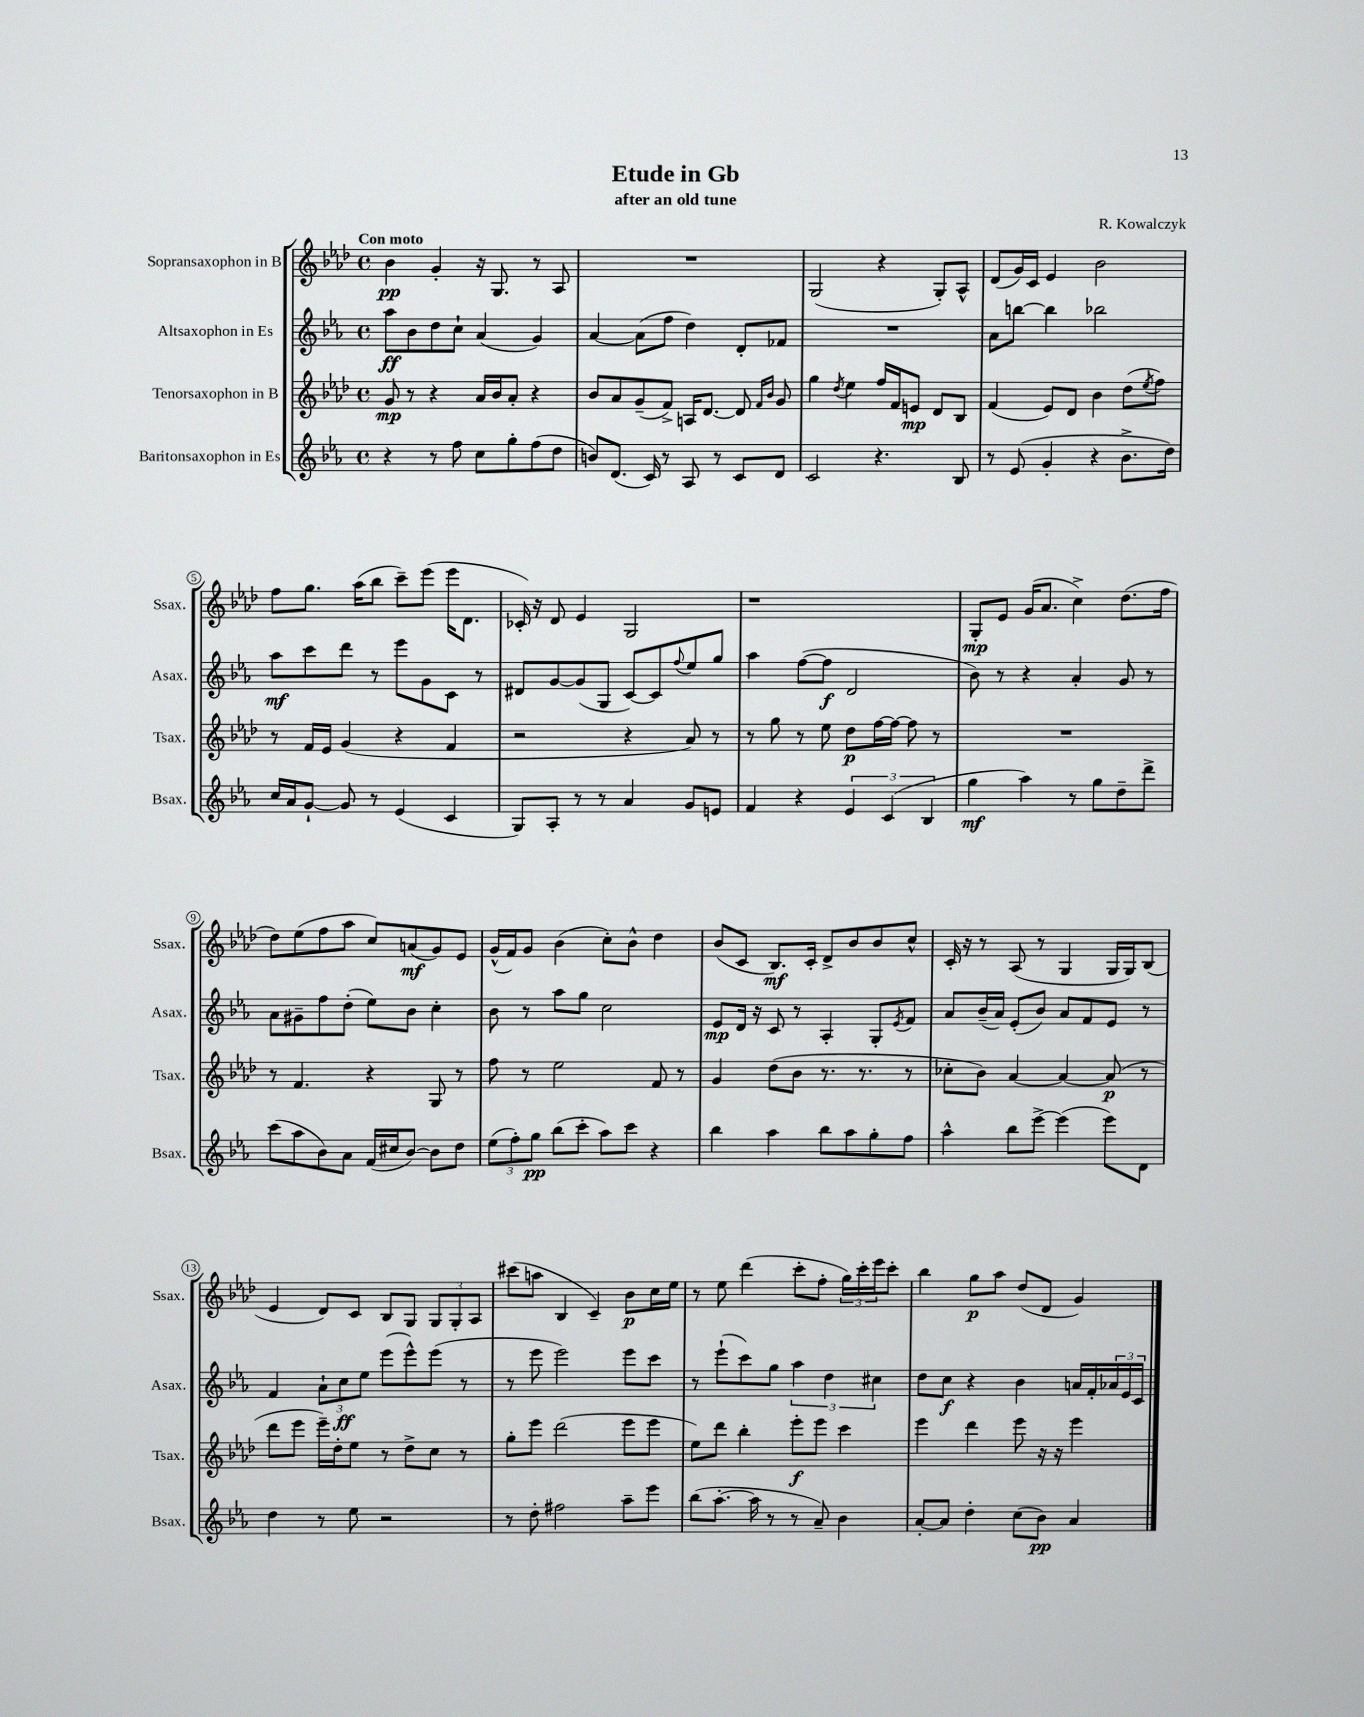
\header { title = "Etude in Gb" composer = "R. Kowalczyk" subtitle = "after an old tune" }
<<
\new StaffGroup <<
\new Staff = "s0" \with { instrumentName = "Sopransaxophon in B" shortInstrumentName = "Ssax." } {
    \clef treble \key aes \major \defaultTimeSignature \time 4/4 \tempo "Con moto"
    bes'4\pp g'4-. r16 g8. r8 aes8 |
    R1 |
    g2( r4 g8-.) aes8-^ |
    des'8( g'16) c'16 ees'4 bes'2 |
    f''8 g''8. aes''16( bes''8 c'''8--) ees'''8( ees'''16 des'8. |
    ces'16-.) r16 des'8 ees'4 g2 |
    r1 |
    g8-.\mp ees'8 g'16( aes'8. c''4->) des''8.( f''16 |
    des''8) ees''8( f''8 aes''8 c''8) a'8\mf( g'8) ees'8 |
    g'16-^( f'16) g'8 bes'4( c''8-.) bes'8-^ des''4 |
    bes'8( c'8 bes8.\mf) c'16-. des'8-> bes'8 bes'8 c''8-^ |
    c'16-. r16 r8 aes8( r8 g4 g16 g16) bes8( |
    ees'4 des'8) c'8 bes8 g8 \tuplet 3/2 { g8 g8-. aes8 } |
    cis'''8( a''8 bes4 c'4--) bes'8\p c''16 ees''16 |
    r8 ees''8 des'''4( c'''8-. f''8-. \tuplet 3/2 { g''16) c'''16-. ees'''16 } c'''8-. |
    bes''4 g''8\p aes''8 des''8( des'8 g'4) \bar "|." |
}
\new Staff = "s1" \with { instrumentName = "Altsaxophon in Es" shortInstrumentName = "Asax." } {
    \clef treble \key ees \major \defaultTimeSignature \time 4/4
    aes''8\ff bes'8 d''8 c''8-! aes'4( g'4) |
    aes'4~ aes'8( f''8 d''4) d'8-. fes'8 |
    R1 |
    aes'8 b''8~ b''4 bes''2 |
    aes''8\mf c'''8 d'''8 r8 ees'''8 g'8 c'8 r8 |
    dis'8 g'8~ g'8( g8 c'8~) c'8 \appoggiatura { f''8 } ees''8 g''8 |
    aes''4 f''8~( f''8\f d'2 |
    bes'8) r8 r4 aes'4-. g'8 r8 |
    aes'8 gis'8-- f''8 d''8-.( ees''8) bes'8 c''4-. |
    bes'8 r8 aes''8 g''8 c''2 |
    ees'8\mp d'16 r16 c'8 r8 aes4-. g8-. \acciaccatura { ees'8 } f'8 |
    aes'8 bes'16--( aes'16) ees'8-.( bes'8) aes'8 f'8 ees'8 r8 |
    f'4 \tuplet 3/2 { aes'8-! c''8\ff ees''8 } ees'''8( ees'''8-^) ees'''8( r8 |
    r8 ees'''8 ees'''2) ees'''8 c'''8 |
    r8 ees'''8-!( c'''8) g''8 \tuplet 3/2 { aes''4 d''4 cis''4 } |
    d''8 c''8\f r4 bes'4 a'16 f'16-. \tuplet 3/2 { aes'16 ees'16 c'16 } \bar "|." |
}
\new Staff = "s2" \with { instrumentName = "Tenorsaxophon in B" shortInstrumentName = "Tsax." } {
    \clef treble \key aes \major \defaultTimeSignature \time 4/4
    g'8\mp r8 r4 aes'16 bes'16 aes'8-. r4 |
    bes'8 aes'8 g'8--( f'8->) a16 des'8.~ des'8 \grace { f'16 bes'16 } g'8 |
    g''4 \acciaccatura { des''8 } ees''4 f''16 f'16 e'8\mp des'8 bes8 |
    f'4( ees'8) des'8 bes'4 des''8( \acciaccatura { ees''8 } f''8) |
    r8 f'16 ees'16 g'4( r4 f'4 |
    r2 r4 aes'8) r8 |
    r8 g''8 r8 ees''8 des''8\p f''16~ f''16~ f''8 r8 |
    R1 |
    r8 f'4. r4 g8 r8 |
    f''8 r8 ees''2 f'8 r8 |
    g'4 des''8( bes'8 r8. r8. r8 |
    ces''8-. bes'8) aes'4~ aes'4~ aes'8\p( r8 |
    des'''8 ees'''8 ees'''16--) des''16-. ees''8 r8 des''8-> c''8 r8 |
    g''8-. ees'''8 des'''2( ees'''8 ees'''8 |
    ees''8) des'''8 bes''4-. ees'''8-.\f ees'''8 c'''4 |
    ees'''4 des'''4 ees'''8 r16 r16 ees'''4 \bar "|." |
}
\new Staff = "s3" \with { instrumentName = "Baritonsaxophon in Es" shortInstrumentName = "Bsax." } {
    \clef treble \key ees \major \defaultTimeSignature \time 4/4
    r4 r8 f''8 c''8 g''8-. f''8( d''8 |
    b'8) d'8.( c'16) r8 aes8 r8 c'8 d'8 |
    c'2 r4. bes8 |
    r8 ees'8( g'4-. r4 bes'8.-> d''16) |
    c''16 aes'16 g'8~-! g'8 r8 ees'4( c'4 |
    g8) aes8-. r8 r8 aes'4 g'8 e'8 |
    f'4 r4 \tuplet 3/2 { ees'4 c'4( bes4 } |
    g''4\mf aes''4) r8 g''8 d''8-- d'''8-> |
    c'''8( aes''8 bes'8) aes'8 f'16( cis''16 bes'8~) bes'8 d''8 |
    \tuplet 3/2 { ees''8( f''8-.) g''8\pp } bes''8( c'''8-. aes''8) c'''8 r4 |
    bes''4 aes''4 bes''8 aes''8 g''8-. f''8 |
    aes''4-^ bes''8 ees'''8~-> ees'''4( ees'''8) d'8 |
    d''4 r8 ees''8 r2 |
    r8 d''8-. fis''2 aes''8-- ees'''8 |
    bes''8( aes''8.~-. aes''16 r8 r8 aes'8--) bes'4 |
    aes'8~-. aes'8 d''4-. c''8( bes'8\pp) aes'4 \bar "|." |
}
>>
>>
\layout { \context { \Score \override BarNumber.stencil = #(make-stencil-circler 0.1 0.3 ly:text-interface::print) } }
